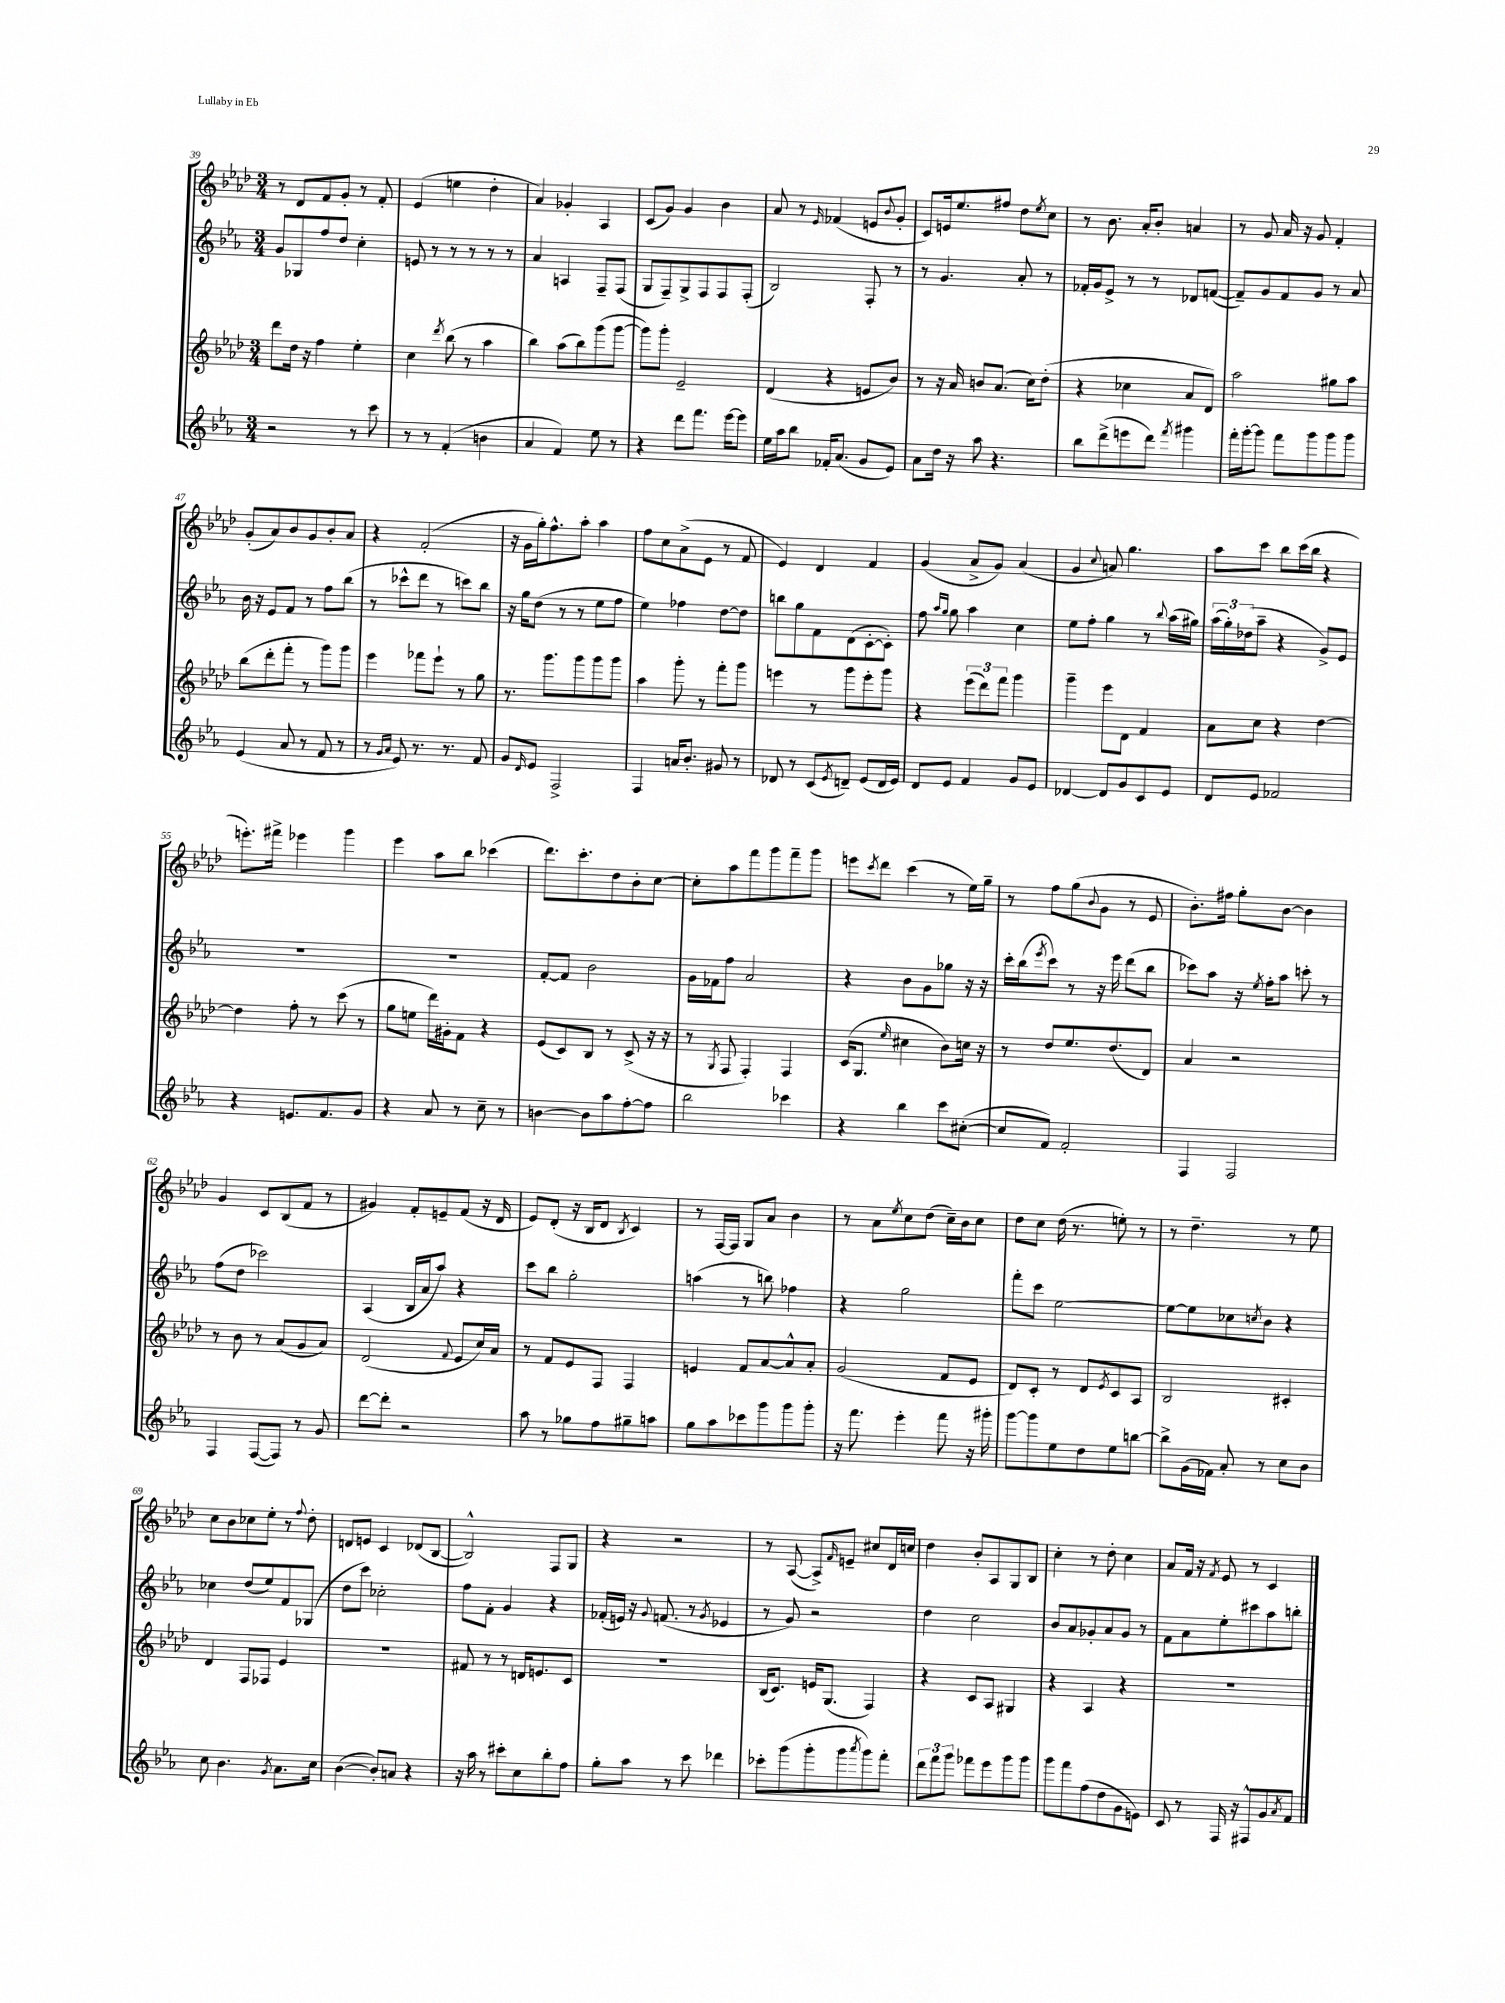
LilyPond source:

<<
\new StaffGroup <<
\new Staff = "s0" {
    \clef treble \key aes \major \numericTimeSignature \time 3/4
    r8 des'8 f'8 g'8-. r8 f'8-. |
    ees'4( e''4 des''4-. |
    aes'4) ges'4-. aes4 |
    c'8( g'8) g'4 bes'4 |
    aes'8 r8 \grace { ees'16 } fes'4( e'8 \appoggiatura { bes'8 } g'8-. |
    c'8) e'16 ees''8. fis''8 des''8 \acciaccatura { ees''8 } c''8 |
    r8 bes'8. aes'16-. bes'8-. a'4 |
    r8 g'8 aes'16 r16 g'8 f'4-. |
    g'8-.( aes'8) bes'8 g'8 bes'8-. aes'8 |
    r4 f'2-.( |
    r16 g'16 g''16-.) f''8.-^ aes''8-. aes''4 |
    f''8 c''8 aes'8->( ees'8 r8 f'8 |
    ees'4) des'4 f'4 |
    g'4( aes'8-> g'8) aes'4( |
    g'4 \appoggiatura { c''8 } a'8) g''4. |
    aes''8 c'''8 bes''8 c'''16( bes''16 r4 |
    e'''8.-.) fis'''16-> ees'''4 g'''4 |
    ees'''4 aes''8 bes''8 ces'''4( |
    des'''8.) c'''8.-. des''8 bes'8-. c''8~ |
    c''8-. aes''8 f'''8 g'''8 f'''8-- g'''8 |
    e'''8 \acciaccatura { c'''8 } des'''8 c'''4( r8 ees''16) g''16-- |
    r8 f''8 g''8( \appoggiatura { bes'8 } g'8 r8 ees'8 |
    bes'8.-.) fis''16 g''8-. bes'8~ bes'4 |
    g'4 c'8 bes8( f'8 r8 |
    gis'4) f'8-. e'8-- f'8( r16 des'16 |
    ees'8) des'8-.( r16 bes16 des'8 \acciaccatura { bes8 } c'4) |
    r8 f16~ f16 g8 aes'8 bes'4 |
    r8 aes'8 \acciaccatura { ees''8 } c''8 des''8( c''16--) bes'16 c''8 |
    des''8 c''8 des''16( r8. e''8-.) r8 |
    r8 des''4.-- r8 ees''8 |
    c''8 bes'8 ces''8 ees''8-. r8 \appoggiatura { f''8 } des''8-. |
    d'8 e'8 c'4 des'8( bes8~ |
    bes2-^) f8 g8 |
    r4 r2 |
    r8 aes8~( aes8->) \grace { f'16 } e'8-- cis''8 des'16 c''16 |
    des''4 bes'8-. aes8 g8 bes8 |
    c''4-. r8 des''8-. c''4 |
    aes'8 f'16 r16 \acciaccatura { f'8 } ees'8 r8 c'4 \bar "|." |
}
\new Staff = "s1" {
    \clef treble \key ees \major \numericTimeSignature \time 3/4
    g'8 ges8 f''8 d''8 c''4-. |
    e'8 r8 r8 r8 r8 r8 |
    aes'4 a4 f8-- f8( |
    g8 f8--) g8-> f8 f8 f8-.( |
    bes2) f8-. r8 |
    r8 g'4. aes'8-. r8 |
    fes'16-. g'16 ees'8-> r8 r8 des'8 f'8~( |
    f'8--) g'8 f'8 g'8 r8 aes'8 |
    bes'16 r16 ees'8 f'8 r8 f''8 bes''8( |
    r8 ces'''8-^ d'''8 r8 c'''8) bes''8 |
    r16 g''16 d''8( r8 r8 ees''8 f''8 |
    ees''4) fes''4 d''8~ d''8 |
    b''8 g''8 f'8 d'8( c'8~-. c'8-.) |
    f''8 \grace { aes''16 g''16 } g''8 aes''4 c''4 |
    ees''8 f''8-. g''4 r8 \appoggiatura { bes''8 } aes''16( gis''16) |
    \tuplet 3/2 { aes''16( g''16-.) des''16( } aes''8-- r4 g'8->) ees'8 |
    R2. |
    R2. |
    f'8~-. f'8 bes'2 |
    g'16 fes'16 f''8 aes'2 |
    r4 bes'8 g'8 ges''8 r16 r16 |
    c'''16-. bes''16( \acciaccatura { ees'''8 } c'''8) r8 r16 ees'''16 d'''8( bes''8 |
    ces'''8) aes''8 r16 \acciaccatura { ees''8 } f''16-. aes''8 c'''8-. r8 |
    f''8( d''8 ces'''2) |
    aes4( bes16 aes'16 aes''8) r4 |
    c'''8 bes''8 g''2-. |
    a''4( r8 b''8) fes''4 |
    r4 g''2 |
    f'''8-. c'''8 ees''2~ |
    ees''8~ ees''8 ces''8 \acciaccatura { c''8 } bes'8 r4 |
    ces''4 d''8( ees''8) f'8 ges8( |
    d''8 c'''8) ces''2-. |
    f''8 f'8-. g'4 r4 |
    fes'16-.( e'16) r16 \appoggiatura { g'8 } f'8.( r8 \acciaccatura { g'8 } ees'4 |
    r8 g'8) r2 |
    d''4 c''2 |
    bes'8 aes'8 ges'8-. aes'8 ges'8 r8 |
    f'8 aes'8 ees''8-. cis'''8 aes''8 b''8-. \bar "|." |
}
\new Staff = "s2" {
    \clef treble \key aes \major \numericTimeSignature \time 3/4
    des'''8 des''16 r16 f''4 ees''4-. |
    c''4 \acciaccatura { des'''8 } bes''8( r8 aes''4 |
    bes''4) aes''8( bes''8) g'''8( g'''8~ |
    g'''8) g'''8-. ees'2-- |
    des'4( r4 e'8 bes'8) |
    r8 r16 aes'16 b'8 aes'8.( c''16) des''8-.( |
    r4 ces''4 aes'8 des'8) |
    aes''2 gis''8 aes''8 |
    bes''8( des'''8-. f'''8-. r8 g'''8) g'''8 |
    ees'''4 fes'''8 ees'''8-! r8 g''8 |
    r8. g'''8. g'''8 g'''8 g'''8 |
    aes''4 g'''8-. r8 f'''8-. g'''8 |
    e'''4 r8 g'''8 e'''8-. g'''8 |
    r4 \tuplet 3/2 { ees'''8( des'''8) f'''8 } g'''4 |
    g'''4-- ees'''8 des'8 f'4 |
    aes'8 c''8 r4 des''4~ |
    des''4 f''8-. r8 c'''8( r8 |
    g''8 e''8 des'''16) gis'16-. f'8 r4 |
    ees'8( c'8) bes8 r8 c'8->( r16 r16 |
    r8 \acciaccatura { g8 } f8 f4-.) f4 |
    c'16( g8. \grace { ees''16 } cis''4 bes'8) c''16 r16 |
    r8 des''8 ees''8. des''8.( des'8) |
    aes'4 r2 |
    r8 bes'8 r8 aes'8( g'8 aes'8) |
    des'2( \appoggiatura { f'8 } ees'8 c''16) aes'16 |
    r8 f'8 ees'8 f8 f4 |
    e'4 f'8 aes'8~ aes'8-^ aes'8-. |
    g'2( f'8 ees'8 |
    des'8) c'8-. r8 des'8 \acciaccatura { ees'8 } c'8 aes8 |
    bes2 cis'4-. |
    des'4 f8 fes8 ees'4 |
    R2. |
    fis'8 r8 r8 d'16 e'8. c'8 |
    R2. |
    bes16( c'8.) e'16 g8.( f4) |
    r4 c'8 aes8 gis4 |
    r4 aes4 r4 |
    R2. \bar "|." |
}
\new Staff = "s3" {
    \clef treble \key ees \major \numericTimeSignature \time 3/4
    r2 r8 c'''8 |
    r8 r8 f'4-.( b'4 |
    aes'4 f'4) ees''8 r8 |
    r4 d'''8 f'''8. ees'''16~ ees'''8 |
    ees''16 aes''16 bes''8 fes'16-. aes'8.( g'8 ees'8) |
    aes'8 d''16 r16 aes''8 r4. |
    bes''8 d'''8->( e'''8 d'''8) \acciaccatura { f'''8 } gis'''4 |
    f'''16-. g'''16~-. g'''8 f'''8 g'''8 g'''8 g'''8 |
    ees'4( aes'8 r8 f'8 r8 |
    r8 \grace { g'16 aes'16 } ees'8) r8. r8. f'8 |
    g'8 \grace { d'16 } ees'8 f2-> |
    f4 a'16 bes'8.-. gis'8 r8 |
    des'8 r8 c'8( \acciaccatura { ees'8 } d'8--) ees'8( d'16 ees'16) |
    d'8 ees'8 f'4 g'8 ees'8 |
    des'4~ des'8 g'8 c'8 ees'8 |
    d'8 ees'8 fes'2 |
    r4 e'8. f'8. g'8 |
    r4 aes'8 r8 c''8-- r8 |
    b'4~ b'8 aes''8 f''8~-. f''8 |
    bes''2 ces'''4 |
    r4 bes''4 c'''8 cis''8~-.( |
    cis''8 f'8) f'2-. |
    f4 f2 |
    f4 f8~( f8) r8 g'8 |
    d'''8~ d'''8-. r2 |
    aes''8 r8 ges''8 f''8 gis''8-- a''8 |
    g''8 aes''8 ces'''8 g'''8 g'''8 g'''8-. |
    r16 f'''8. ees'''4-. f'''8 r16 gis'''16-. |
    g'''8~ g'''8 ees''8 d''8 ees''8 b''8~ |
    b''8-> g'16( fes'16) aes'8-. r8 c''8 bes'8 |
    c''8 bes'4. \acciaccatura { g'8 } aes'8. c''16 |
    bes'4~( bes'8-.) a'8 r4 |
    r16 aes''16 r8 cis'''8-. c''8 bes''8-. f''8 |
    g''8-. aes''8 r8 c'''8 des'''4 |
    ces'''8-. g'''8( g'''8-. g'''8 \acciaccatura { aes'''8 } g'''8) f'''8-. |
    \tuplet 3/2 { d'''8 f'''8 g'''8 } fes'''8 ees'''8 g'''8 g'''8 |
    g'''8 f'''8 f''8( d''8 g'8 e'8) |
    c'8 r8 f16 r16 fis8-^ g'8 \acciaccatura { aes'8 } f'8 \bar "|." |
}
>>
>>
\layout { \context { \Score currentBarNumber = #39 } }
